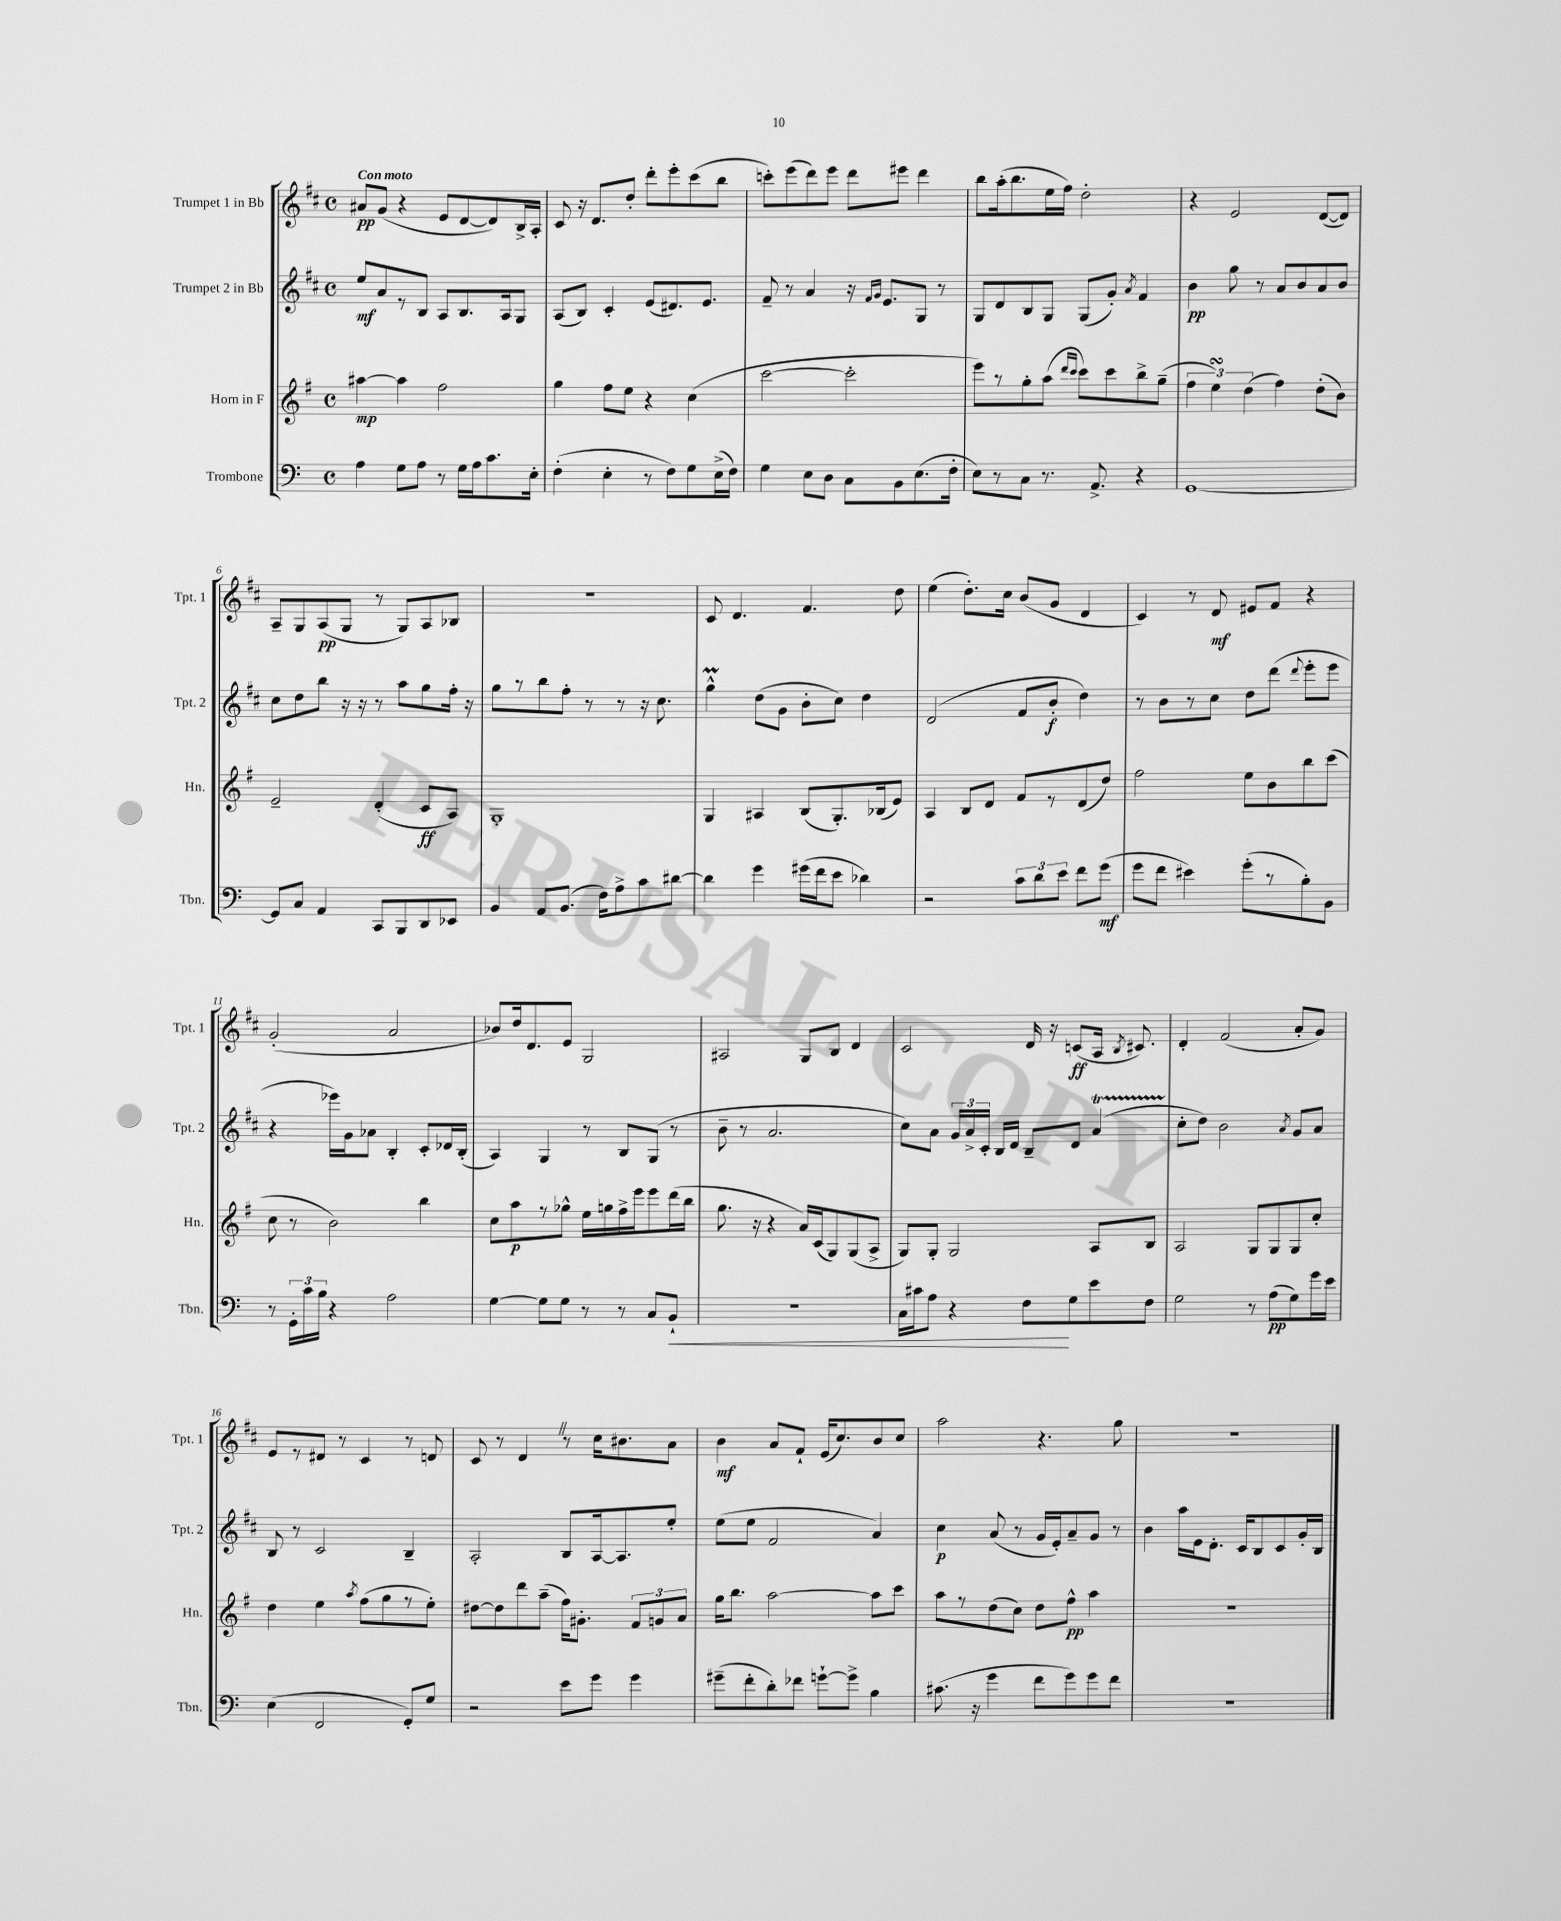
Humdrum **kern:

**kern	**dynam	**kern	**dynam	**kern	**dynam	**kern	**dynam
*part4	*part4	*part3	*part3	*part2	*part2	*part1	*part1
*staff4	*staff4	*staff3	*staff3	*staff2	*staff2	*staff1	*staff1
*I"Trombone	*	*I"Horn in F	*	*I"Trumpet 2 in Bb	*	*I"Trumpet 1 in Bb	*
*I'Tbn.	*	*I'Hn.	*	*I'Tpt. 2	*	*I'Tpt. 1	*
*clefF4	*	*clefG2	*	*clefG2	*	*clefG2	*
*k[]	*	*k[f#]	*	*k[f#c#]	*	*k[f#c#]	*
*M4/4	*	*M4/4	*	*M4/4	*	*M4/4	*
*met(c)	*	*met(c)	*	*met(c)	*	*met(c)	*
=1	=1	=1	=1	=1	=1	=1	=1
!	!	!	!	!	!	!LO:TX:a:B:t=Con moto	!
4A\	.	[4aa#X\	mp	8ee/L	mf	8a#X/L	pp
.	.	.	.	8a/	.	(8g/J	.
8G\L	.	4aa#\]	.	8r	.	4r	.
8A\J	.	.	.	8B/J	.	.	.
8r	.	2ff#\	.	8A/L	.	8e/L	.
16G\LL	.	.	.	8.B/	.	[8d/	.
16A\J	.	.	.	.	.	.	.
8.c\	.	.	.	.	.	8d/])	.
.	.	.	.	16A/k	.	.	.
.	.	.	.	8G/J	.	16B^/L	.
16E'\Jk	.	.	.	.	.	16A'/JJ	.
=2	=2	=2	=2	=2	=2	=2	=2
(4F'\	.	4gg\	.	(8A/L	.	8c#/	.
.	.	.	.	8B/J)	.	16r	.
.	.	.	.	.	.	8.d/L	.
4E'\	.	8ff#\L	.	4c#'/	.	.	.
.	.	8ee\J	.	.	.	8dd'/J	.
8r	.	4r	.	(8e/L	.	8ddd'\L	.
8F\L)	.	.	.	8.d#X/)	.	8eee'\	.
8G\	.	(4cc\	.	.	.	(8ccc#\	.
.	.	.	.	8.e/J	.	.	.
(16E^\L	.	.	.	.	.	8bb\J	.
16F\JJ)	.	.	.	.	.	.	.
=3	=3	=3	=3	=3	=3	=3	=3
4G\	.	[2ccc\	.	8f#~/	.	8cccn'\L)	.
.	.	.	.	8r	.	(8eee\	.
8E\L	.	.	.	4a/	.	8ddd\)	.
8D\J	.	.	.	.	.	8eee\J	.
8C\L	.	2ccc'\]	.	16r	.	8ddd\L	.
.	.	.	.	16qqf#/LL	.	.	.
.	.	.	.	16qqg/JJ	.	.	.
.	.	.	.	8.e/L	.	.	.
8BB\	.	.	.	.	.	8eee#X\J	.
(8.E\	.	.	.	8G/J	.	4ddd\	.
.	.	.	.	8r	.	.	.
16F'\Jk	.	.	.	.	.	.	.
=4	=4	=4	=4	=4	=4	=4	=4
8E\L)	.	8eee\L)	.	8G/L	.	8bb\L	.
8r	.	8r	.	8d/	.	(16aa'\k	.
.	.	.	.	.	.	8.bb\	.
8C\J	.	8gg'\	.	8B/	.	.	.
8.r	.	(8aa\J	.	8G/J	.	16ee\L	.
.	.	.	.	.	.	16ff#\JJ)	.
.	.	16qqddd/LL	.	.	.	.	.
.	.	16qqccc/JJ	.	.	.	.	.
.	.	8ccc\L)	.	(8G/L	.	2dd'\	.
8.AA^/	.	.	.	.	.	.	.
.	.	8ccc\	.	8g'/J)	.	.	.
.	.	.	.	8qa/	.	.	.
4r	.	8bb^\	.	4f#/	.	.	.
.	.	(8gg~\J	.	.	.	.	.
=5	=5	=5	=5	=5	=5	=5	=5
[1GG	.	6ff#\	.	4b\	pp	4r	.
.	.	6eesSSS\)	.	.	.	.	.
.	.	.	.	8gg\	.	2e/	.
.	.	(6dd\	.	.	.	.	.
.	.	.	.	8r	.	.	.
.	.	4ff#\)	.	8a/L	.	.	.
.	.	.	.	8b/	.	.	.
.	.	(8dd'\L	.	8a/	.	([8d/L	.
.	.	8b\J)	.	8b/J	.	8d/J])	.
!!LO:LB:g=z
=6	=6	=6	=6	=6	=6	=6	=6
8GG/L]	.	2e~/	.	8cc#\L	.	8A~/L	.
8C/J	.	.	.	8dd\	.	8G/	.
4AA/	.	.	.	8bb\J	.	(8A/	pp
.	.	.	.	16r	.	8G/J	.
.	.	.	.	16r	.	.	.
8CC/L	.	(4d'/	.	8r	.	8r	.
8BBB/	.	.	.	8aa\L	.	8G/L)	.
8DD/	.	8c/L	ff	8gg\	.	8A/	.
8EE-X/J	.	8A/J)	.	16ff#'\Jk	.	8B-X/J	.
.	.	.	.	16r	.	.	.
=7	=7	=7	=7	=7	=7	=7	=7
4BB/	.	1G'	.	8gg\L	.	1r	.
.	.	.	.	8r	.	.	.
8AA/L	.	.	.	8bb\	.	.	.
(8.BB/J	.	.	.	8ff#'\J	.	.	.
.	.	.	.	8r	.	.	.
16F\KL)	.	.	.	.	.	.	.
8A^\	.	.	.	8r	.	.	.
8c\	.	.	.	16r	.	.	.
.	.	.	.	8.cc#\	.	.	.
[8d#X\J	.	.	.	.	.	.	.
=8	=8	=8	=8	=8	=8	=8	=8
4d#\]	.	4G/	.	4ggM^^\	.	8c#/	.
.	.	.	.	.	.	4.d/	.
4g\	.	4A#X/	.	(8dd\L	.	.	.
.	.	.	.	8g\J	.	.	.
(16g#X\LL	.	(8B/L	.	8b'\L	.	4.f#/	.
16f\J	.	.	.	.	.	.	.
8e\J	.	8.G'/)	.	8cc#\J)	.	.	.
4d-X\)	.	.	.	4dd\	.	.	.
.	.	(16B-X/k	.	.	.	.	.
.	.	8e/J)	.	.	.	8dd\	.
=9	=9	=9	=9	=9	=9	=9	=9
2r	.	4A/	.	(2d/	.	(4ee\	.
.	.	8B/L	.	.	.	8.dd'\L)	.
.	.	8d/J	.	.	.	.	.
.	.	.	.	.	.	16cc#\Jk	.
12c\L	.	8f#/L	.	8f#/L	.	(8b/L	.
12d\	.	.	.	.	.	.	.
.	.	8r	.	8b'/J	f	8g/J	.
12e\J	.	.	.	.	.	.	.
8f\L	.	(8d/	.	4dd\)	.	4d/	.
(8g\J	mf	8dd/J)	.	.	.	.	.
=10	=10	=10	=10	=10	=10	=10	=10
8g\L	.	2ff#\	.	8r	.	4c#/)	.
8f\J	.	.	.	8b\L	.	.	.
4e#X\)	.	.	.	8r	.	8r	.
.	.	.	.	8cc#\J	.	8d/	mf
(8g'\L	.	8ee\L	.	8dd\L	.	8e#X/L	.
8r	.	8b\	.	(8ddd\J	.	8f#/J	.
.	.	.	.	8qqddd/	.	.	.
8B'\)	.	8bb\	.	8eee'\L	.	4r	.
8BB\J	.	(8ccc\J	.	8eee\J	.	.	.
!!LO:LB:g=z
=11	=11	=11	=11	=11	=11	=11	=11
8r	.	8cc\	.	4r	.	(2g'/	.
24GG'\LL	.	8r	.	.	.	.	.
24c\	.	.	.	.	.	.	.
24B\JJ	.	.	.	.	.	.	.
4r	.	2b\)	.	16eee-X\LL)	.	.	.
.	.	.	.	16g\J	.	.	.
.	.	.	.	8a-X\J	.	.	.
2A\	.	.	.	4B'/	.	2a/	.
.	.	4bb\	.	8c#'/L	.	.	.
.	.	.	.	16d-X/L	.	.	.
.	.	.	.	(16B'/JJ	.	.	.
=12	=12	=12	=12	=12	=12	=12	=12
[4G\	.	8cc\L	.	4A/)	.	8b-X/L)	.
.	.	8aa\	p	.	.	16dd/k	.
.	.	.	.	.	.	8.d/	.
8G\L]	.	8r	.	4G/	.	.	.
8G\J	.	8gg-X^^\J	.	.	.	8e/J	.
8r	.	16ee\LL	.	8r	.	2G/	.
.	.	16ggn\	.	.	.	.	.
8r	.	16ff#^\	.	8B/L	.	.	.
.	.	16eee\J	.	.	.	.	.
8C/L	.	8eee\	.	(8G/J	.	.	.
!	!LO:HP:b	!	!	!	!	!	!
8BB`/J	<	(16ddd\L	.	8r	.	.	.
.	.	16bb\JJ	.	.	.	.	.
=13	=13	=13	=13	=13	=13	=13	=13
1r	.	8.gg\	.	8b~\	.	2A#X/	.
.	.	.	.	8r	.	.	.
.	.	16r	.	.	.	.	.
.	.	4r	.	2.a/	.	.	.
.	.	16a/LL)	.	.	.	8G/L	.
.	.	(16c/J	.	.	.	.	.
.	.	8G/)	.	.	.	8B/J	.
.	.	(8G/	.	.	.	4d/	.
.	.	8A^/J	.	.	.	.	.
=14	=14	=14	=14	=14	=14	=14	=14
16C\LL	.	8G/L)	.	8cc#\L)	.	2c#/	.
16c#X\J	.	.	.	.	.	.	.
8A\J	.	8G'/J	.	8a\J	.	.	.
4r	.	2G/	.	24g/LL	.	.	.
.	.	.	.	24a^/	.	.	.
.	.	.	.	24c#'/JJ	.	.	.
.	.	.	.	16B/LL	.	.	.
.	.	.	.	16d/JJ	.	.	.
8F\L	.	.	.	8B~/L	.	16d/	.
.	.	.	.	.	.	16r	.
8G\	[	.	.	8d/J	.	(8cn/L	ff
8e\	.	8A/L	.	(4aT/	.	16A/Jk	.
.	.	.	.	.	.	8qB/	.
.	.	.	.	.	.	8.c#X/)	.
8F\J	.	8B/J	.	.	.	.	.
=15	=15	=15	=15	=15	=15	=15	=15
2G\	.	2A/	.	8cc#'\L	.	4d'/	.
.	.	.	.	8dd\J)	.	.	.
.	.	.	.	2b\	.	(2f#/	.
8r	.	8G/L	.	.	.	.	.
(8A\L	pp	8G/	.	.	.	.	.
.	.	.	.	8qa/	.	.	.
8G\)	.	8G/	.	8g/L	.	8a'/L	.
16g\L	.	8cc'/J	.	8a/J	.	8g/J)	.
16e\JJ	.	.	.	.	.	.	.
!!LO:LB:g=z
=16	=16	=16	=16	=16	=16	=16	=16
(4E\	.	4dd\	.	8B/	.	8e/L	.
.	.	.	.	8r	.	8r	.
2FF/	.	4ee\	.	2c#/	.	8d#X/J	.
.	.	.	.	.	.	8r	.
.	.	8qaa/	.	.	.	.	.
.	.	(8ff#\L	.	.	.	4c#/	.
.	.	8gg\	.	.	.	.	.
8GG'/L)	.	8r	.	4B~/	.	8r	.
8G/J	.	8ee'\J)	.	.	.	8dn/	.
=17	=17	=17	=17	=17	=17	=17	=17
2r	.	[8dd#X\L	.	2A'/	.	8c#/	.
.	.	8dd#\]	.	.	.	8r	.
.	.	8ddd\	.	.	.	4dZ/	.
.	.	(8aa~\J	.	.	.	.	.
8e\L	.	16ff#\KL)	.	8B/L	.	8r	.
.	.	8.g#X'\J	.	.	.	.	.
8g\J	.	.	.	[16A/k	.	16cc#\KL	.
.	.	.	.	8.A/]	.	8.b#X\	.
4g\	.	12f#/L	.	.	.	.	.
.	.	12gn/	.	.	.	.	.
.	.	.	.	8ee'/J	.	8a\J	.
.	.	12a/J	.	.	.	.	.
=18	=18	=18	=18	=18	=18	=18	=18
(8g#X~\L	.	16gg\KL	.	(8ee\L	.	4b\	mf
.	.	8.bb\J	.	.	.	.	.
8f'\	.	.	.	8ee\J	.	.	.
8d'\)	.	[2aa\	.	2f#/	.	8a/L	.
8f-X\J	.	.	.	.	.	8f#`/J	.
[8gn`\L	.	.	.	.	.	(16e/KL	.
.	.	.	.	.	.	8.cc#/)	.
8g^\J]	.	.	.	.	.	.	.
4B\	.	8aa\L]	.	4a/)	.	8b/	.
.	.	8ccc\J	.	.	.	8cc#/J	.
=19	=19	=19	=19	=19	=19	=19	=19
(8.c#X\	.	8aa\L	.	4cc#\	p	2aa\	.
.	.	8r	.	.	.	.	.
16r	.	.	.	.	.	.	.
4g\	.	(8dd\	.	(8a/	.	.	.
.	.	8cc\J)	.	8r	.	.	.
8f\L	.	8dd\L	.	16g/LL	.	4.r	.
.	.	.	.	16e'/J)	.	.	.
8g\)	.	8ff#^^\J	pp	8a~/	.	.	.
8g\	.	4aa\	.	8g/J	.	.	.
8f\J	.	.	.	8r	.	8gg\	.
=20	=20	=20	=20	=20	=20	=20	=20
1r	.	1r	.	4b\	.	1r	.
.	.	.	.	16aa\LL	.	.	.
.	.	.	.	16e\J	.	.	.
.	.	.	.	8.d'\J	.	.	.
.	.	.	.	16c#/KL	.	.	.
.	.	.	.	8B/	.	.	.
.	.	.	.	8c#/	.	.	.
.	.	.	.	16g'/L	.	.	.
.	.	.	.	16B/JJ	.	.	.
==	==	==	==	==	==	==	==
*-	*-	*-	*-	*-	*-	*-	*-
